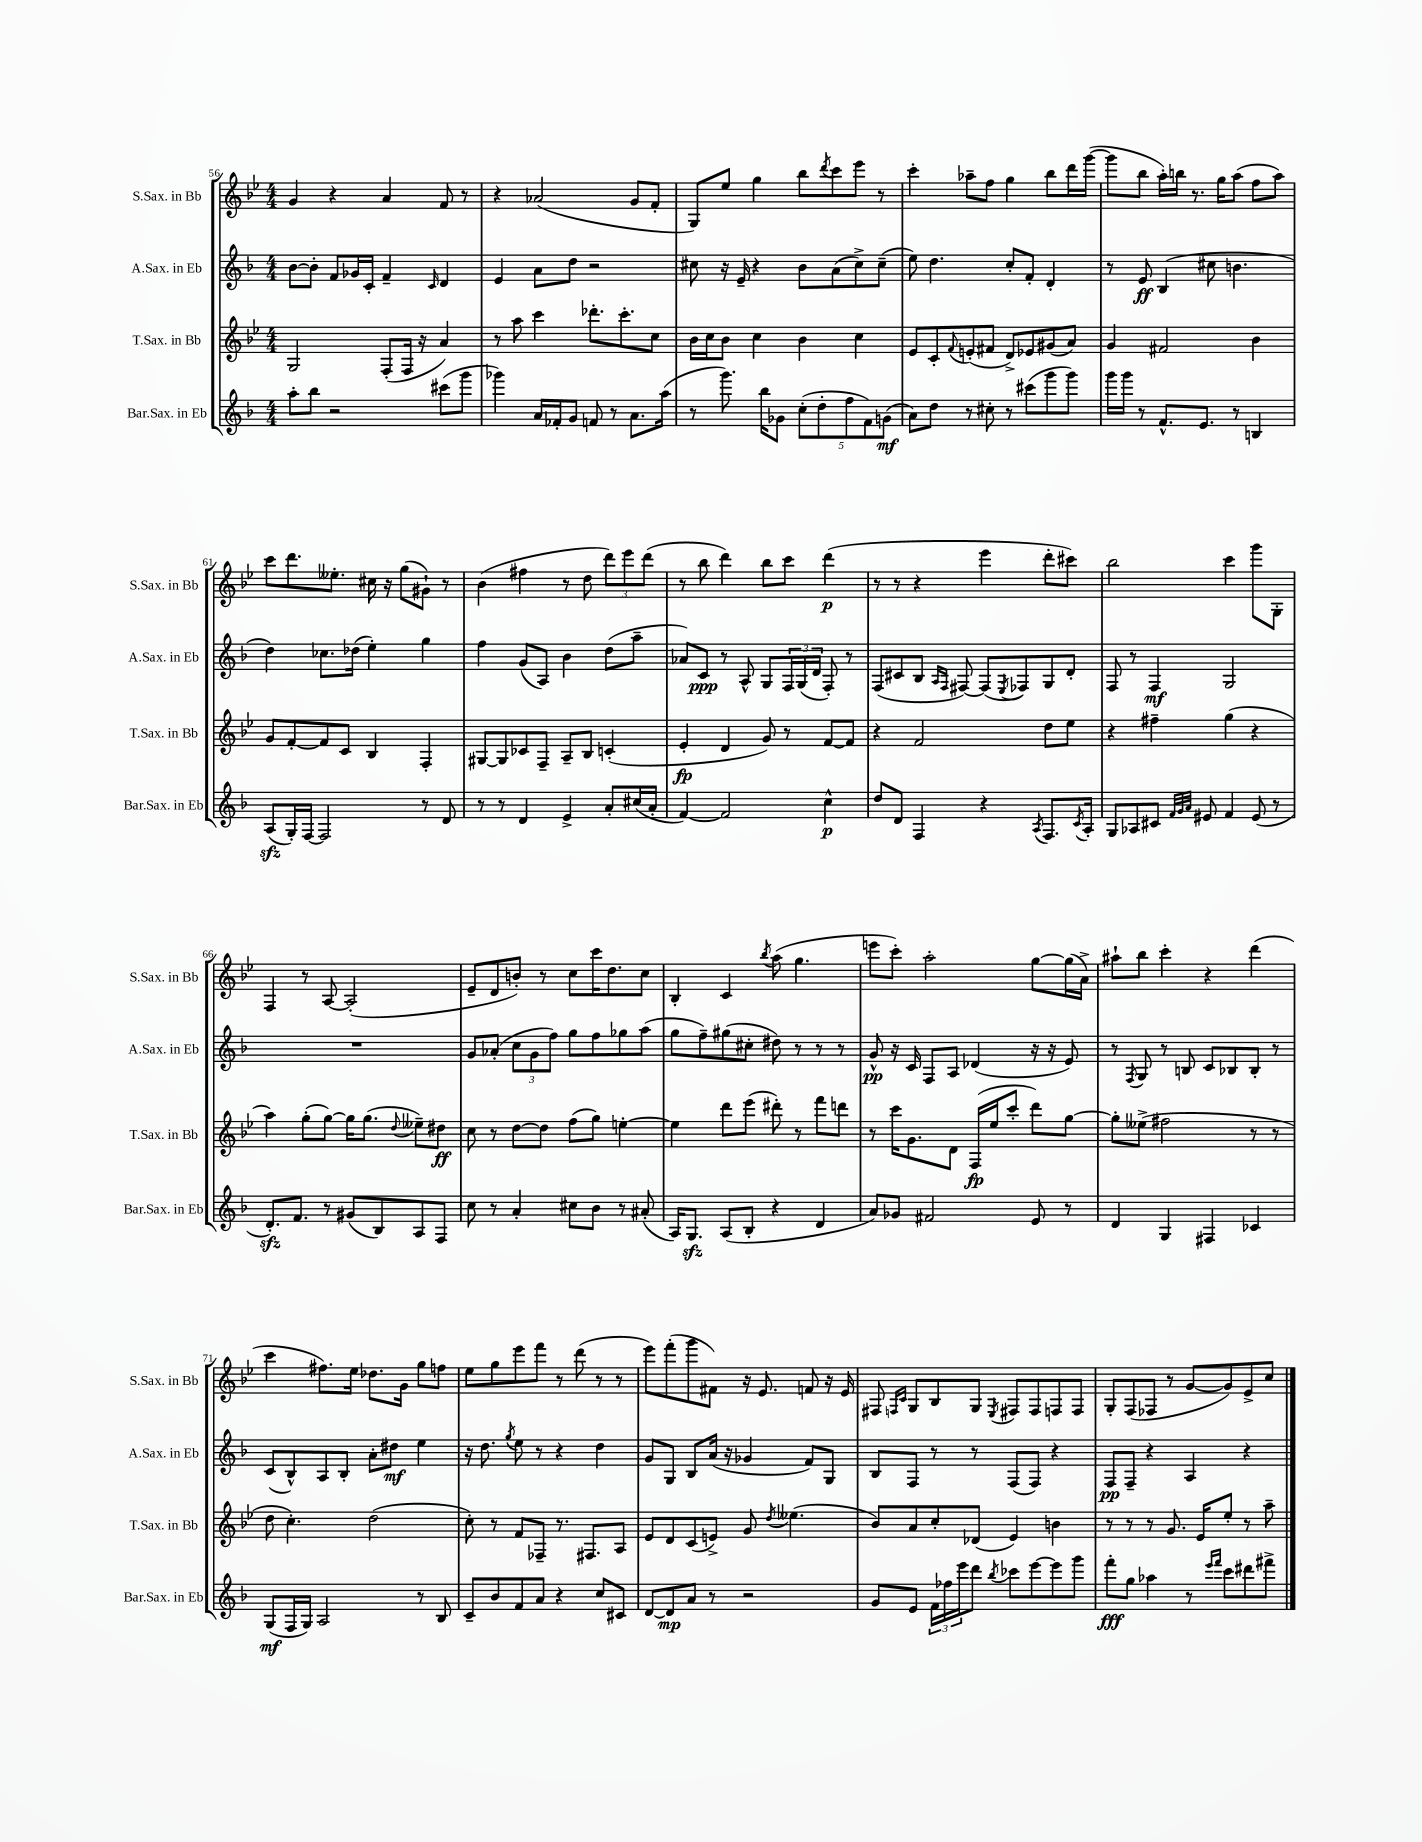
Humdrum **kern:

**kern	**kern	**kern	**kern
*staff4	*staff3	*staff2	*staff1
*clefG2	*clefG2	*clefG2	*clefG2
*k[b-]	*k[b-e-]	*k[b-]	*k[b-e-]
*M4/4	*M4/4	*M4/4	*M4/4
8aa'	2G	[8b-	4g
8bb-	.	8b-']	.
2r	.	8f	4r
.	.	16g-	.
.	.	16c'	.
.	(8F'	4f~	4a
.	16F	.	.
.	16r	.	.
.	.	16qqc	.
(8ccc#	4a)	4d	8f
8ggg	.	.	8r
=	=	=	=
4ggg-)	8r	4e	4r
.	8aa	.	.
16a	4ccc	8a	(2a-
16f-'	.	.	.
8g	.	8dd	.
8f	8.ddd-'	2r	.
8r	.	.	.
.	8.ccc'	.	.
8.a	.	.	8g
.	8cc	.	8f'
(16aa	.	.	.
=	=	=	=
8r	16b-	8cc#	8G)
.	16cc	.	.
8.ggg)	8b-	16r	8ee-
.	.	16e~	.
.	4cc	4r	4gg
16bb-	.	.	.
8g-	.	.	.
(10cc'	4b-	8b-	8bb-
10dd'	.	.	.
.	.	.	8qddd
.	.	(8a	8ccc
10ff	.	.	.
.	4cc	8cc#^)	8eee-
10f)	.	.	.
.	.	(8cc#~	8r
(10g	.	.	.
=	=	=	=
8a)	8e-	8ee)	4ccc'
8dd	8c'	4.dd	.
.	8qqf	.	.
8r	(8e'	.	8aa-~
8cc#'	8f#	.	8ff
8r	8d^)	8cc'	4gg
(8ccc#	8e-	8f'	.
8ggg	(8g#	4d'	8bb-
8ggg)	8a)	.	16ddd
.	.	.	([16ggg
=	=	=	=
16ggg	4g	8r	8ggg]
16ggg	.	.	.
8r	.	8e	8bb-
8.f^^	2f#	(4B-	16aa')
.	.	.	16bb
.	.	.	8.r
8.e	.	.	.
.	.	8cc#	.
.	.	.	16gg
8r	.	4.b	(8aa
4B	4b-	.	8ff
.	.	.	8aa)
=	=	=	=
(8A	8g	4dd)	8ccc
16G')	[8f'	.	8.ddd
[16F	.	.	.
2F]	8f]	8.cc-	.
.	.	.	8.ee--'
.	8c	.	.
.	.	(16dd-	.
.	4B-	4ee')	16cc#
.	.	.	16r
.	.	.	(8gg
8r	4F'	4gg	8g#`)
8d	.	.	8r
=	=	=	=
8r	[8G#	4ff	(4b-
8r	8G#]	.	.
4d	8c-	(8g	4ff#
.	8F~	8A)	.
4e^	8A~	4b-	8r
.	8B-	.	8dd
8a'	(4c'	(8dd	12ddd)
.	.	.	12eee-
(16cc#	.	8aa~	.
.	.	.	(12ddd
16a'	.	.	.
=	=	=	=
[4f)	4e-'	8a-)	8r
.	.	8c	8bb-
2f]	4d	8r	4ddd)
.	.	8A^^	.
.	8g)	8G	8bb-
.	8r	24F	8ccc
.	.	(24G	.
.	.	24d	.
4cc^^	[8f	8F')	(4ddd
.	8f]	8r	.
=	=	=	=
8dd	4r	(8F	8r
8d	.	8c#	8r
4F	2f	8B-	4r
.	.	16qqA	.
.	.	16qqF	.
.	.	[8F#)	.
4r	.	(8F#]	4eee-
.	.	8qE	.
.	.	8F-)	.
8qA	.	.	.
8.F	8dd	8G	8ddd'
.	8ee-	8d'	8ccc#)
8qc	.	.	.
16A'	.	.	.
=	=	=	=
8G	4r	8F	2bb-
8A-	.	8r	.
8c#	4ff#~	4F	.
32qqf	.	.	.
32qqg	.	.	.
32qqa	.	.	.
8e#	.	.	.
4f	(4gg	2G	4ccc
(8e#	4r	.	8ggg
8r	.	.	8G'
=	=	=	=
8.d')	4aa)	1r	4F
8.f	.	.	.
.	(8gg'	.	8r
8r	[8gg)	.	[8A
(8g#	16gg]	.	(2A']
.	(8.gg	.	.
8B-)	.	.	.
.	8qqdd	.	.
8A	8ee--~)	.	.
8F	8dd#	.	.
=	=	=	=
8cc	8cc	8g	8e-~
8r	8r	(8a-'	8d
4a'	[8dd	12cc	8b')
.	.	12g	.
.	8dd]	.	8r
.	.	12ff)	.
8cc#	(8ff	8gg	8cc
8b-	8gg)	8ff	16ccc
.	.	.	8.dd
8r	[4ee'	8gg-	.
(8a#'	.	(8aa	8cc
=	=	=	=
16A)	4ee]	8gg	4B-'
8.G	.	.	.
.	.	8ff~)	.
(8A	8ddd	(8gg#	4c
8B-'	(8eee-	8cc#'	.
.	.	.	8qbb-
4r	8ddd#')	8dd#)	(8aa
.	8r	8r	4.gg
4d	8fff	8r	.
.	8ddd	8r	.
=	=	=	=
8a)	8r	8g^^	8eee
8g-	16ccc	16r	8ccc')
.	8.g	16c	.
2f#	.	8F	2aa'
.	8d	8A	.
.	(16F	(4d-	.
.	16ee-	.	.
.	8ccc'	.	.
8e	8ddd)	16r	[8gg
.	.	16r	.
8r	[8gg	8e)	(16gg]
.	.	.	16a^)
=	=	=	=
4d	8gg']	8r	8aa#`
.	.	8qF	.
.	(8ee--^	8G	8bb-
4G	2ff#	8r	4ccc'
.	.	8B	.
4F#	.	8c	4r
.	.	8B-	.
4c-	8r	8B-'	(4ddd
.	8r	8r	.
=	=	=	=
(8G	8dd	(8c	4ccc
16F	4.cc')	8B-^^)	.
16G)	.	.	.
2A	.	8A	8.ff#)
.	.	8B-'	.
.	.	.	16ee-
.	(2dd	8a'	8.dd-
.	.	8dd#	.
.	.	.	16g
8r	.	4ee	8gg
8B-	.	.	8ff
=	=	=	=
8c~	8cc')	16r	8ee-
.	.	8.dd	.
8b-	8r	.	8gg
.	.	8qgg	.
8f	8f	8ee	8eee-
8a	8F-~	8r	8fff
4r	8.r	4r	8r
.	.	.	(8ddd
.	8.F#	.	.
8cc	.	4dd	8r
8c#	8A	.	8r
=	=	=	=
[8d	8e-	8g	8eee-)
8d]	8d	8G	(8fff'
8a	(8c	8B-	8ggg
8r	8e^)	(16a	8f#)
.	.	16r	.
2r	8g	4g-	16r
.	.	.	8.e-
.	8qdd	.	.
.	(4.ee--	.	.
.	.	8f)	8f
.	.	8G	16r
.	.	.	16e-
=	=	=	=
8g	8b-)	8B-	8F#
.	.	.	16qqF
.	.	.	16qqc
8e	8a	8F	8G
24f	8cc'	8r	8B-
24ff-	.	.	.
24eee	.	.	.
8ddd	(8d-	8r	8G
8qbb-	.	.	8qE-
8ccc-	4e-)	(8F	8F#
[8eee	.	8F)	8F#
8eee]	4b	4r	8F
8ggg	.	.	8F
=	=	=	=
8fff'	8r	8F	8G'
8gg	8r	8F~	(8F
4aa-	8r	4r	8F-
.	8.g	.	8r
8r	.	4A	[8g
.	16e-	.	.
16qqeee	.	.	.
16qqfff	.	.	.
8ccc	8ee-'	.	8g])
8ddd#	8r	4r	8e-^
8fff#^	8aa~	.	8cc
==	==	==	==
*-	*-	*-	*-
